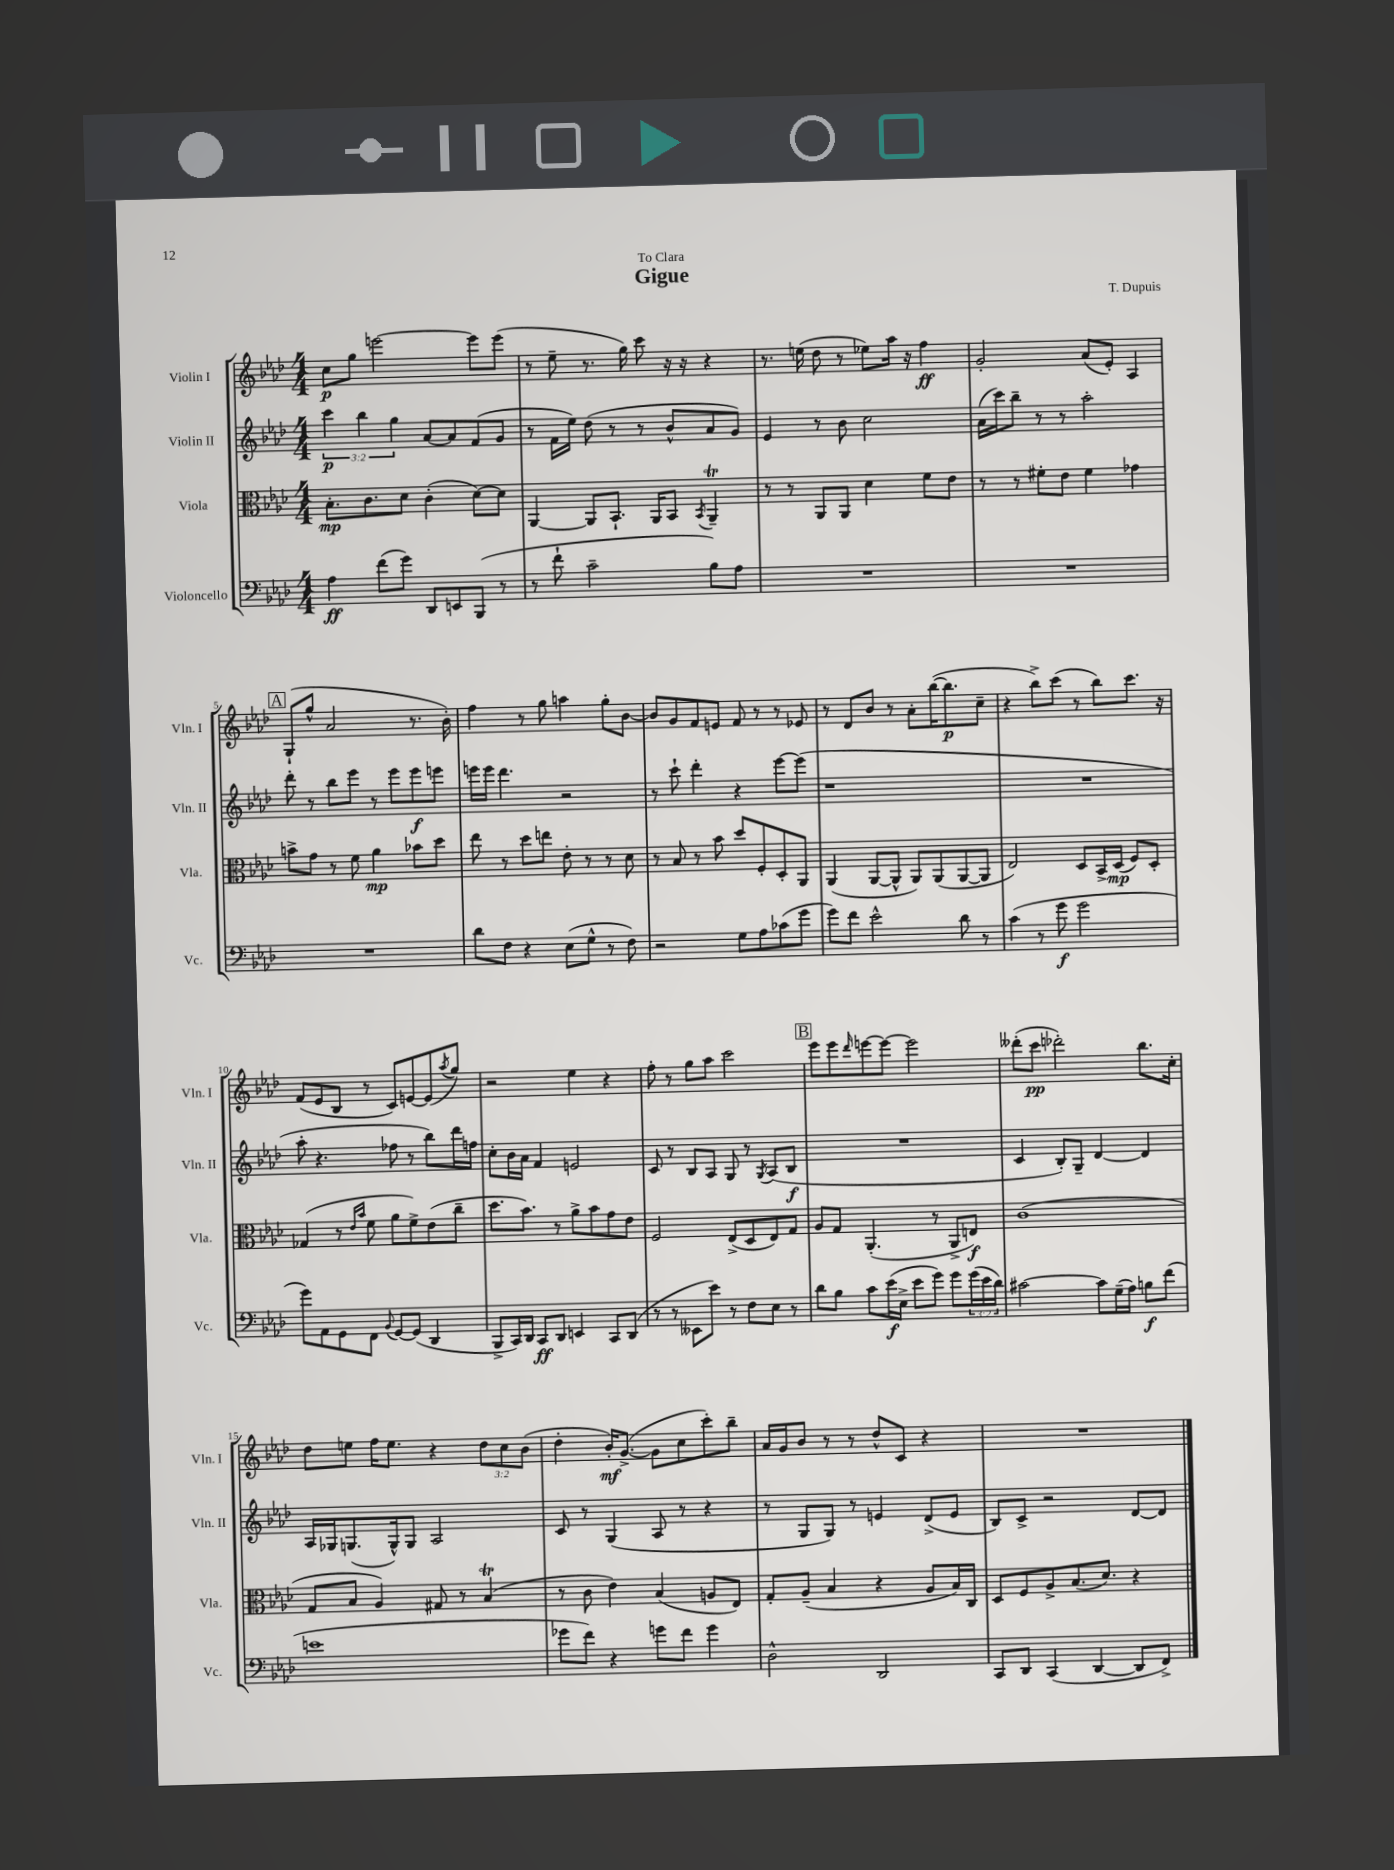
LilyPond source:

\header { title = "Gigue" composer = "T. Dupuis" dedication = "To Clara" }
<<
\new StaffGroup <<
\new Staff = "s0" \with { instrumentName = "Violin I" shortInstrumentName = "Vln. I" } {
    \clef treble \key aes \major \numericTimeSignature \time 4/4 \override Staff.TupletNumber.text = #tuplet-number::calc-fraction-text
    c''8\p g''8 e'''2~ e'''8 e'''8( |
    r8 ees''8-- r8. g''16) c'''8 r16 r16 r4 |
    r8. e''16( des''8 r8 ees''8) aes''16 r16 f''4\ff |
    g'2-. aes'8( ees'8-.) aes4 |
    \mark \markup { \box "A" } g8-!( g''8-^ aes'2 r8. bes'16-.) |
    f''4 r8 g''8 a''4 g''8-. bes'8~ |
    bes'8 g'8 f'8 e'8 f'8 r8 r8 ees'8 |
    r8 des'8 bes'8 r8 aes'8-. bes''16~( bes''8.\p c''8-- |
    r4 bes''8->) c'''8( r8 bes''8) c'''8. r16 |
    f'8( ees'8 bes8 r8 c'8) e'8~ e'8( \acciaccatura { aes''8 } g''8) |
    r2 ees''4 r4 |
    f''8-. r8 g''8 aes''8 c'''2 |
    \mark \markup { \box "B" } ees'''8 ees'''8 \grace { des'''16 } e'''8~ e'''8~ e'''2 |
    deses'''8-.( c'''8\pp des'''2-.) bes''8. c''16-. |
    des''8 e''8 f''16 e''8. r4 \tuplet 3/2 { des''8 c''8 bes'8( } |
    des''4-. bes'16-.\mf) g'8.~->( g'8 c''8 c'''8-.) bes''8-- |
    aes'16 g'16 bes'8 r8 r8 des''8-^ c'8 r4 |
    R1 \bar "|." |
}
\new Staff = "s1" \with { instrumentName = "Violin II" shortInstrumentName = "Vln. II" } {
    \clef treble \key aes \major \numericTimeSignature \time 4/4 \override Staff.TupletNumber.text = #tuplet-number::calc-fraction-text
    \tuplet 3/2 { c'''4\p bes''4 g''4 } aes'8~ aes'8 f'8( g'8 |
    r8 f'16 ees''16) des''8( r8 r8 bes'8-^ aes'8 g'8) |
    ees'4 r8 bes'8 c''2 |
    aes'16( c'''16) bes''8-- r8 r8 aes''2-. |
    \mark \markup { \box "A" } des'''8-. r8 bes''8 ees'''8 r8 ees'''8 ees'''8\f e'''8 |
    e'''16 e'''16 des'''4. r2 |
    r8 c'''8-! des'''4-. r4 ees'''8~ ees'''8( |
    r1 |
    R1 |
    aes''8-. r4. fes''8 r8 bes''8) des'''16 f''16 |
    c''8-. bes'16 aes'16 f'4 e'2 |
    c'8 r8 bes8 aes8 g8 r8 \acciaccatura { g8 } aes8( bes8\f |
    \mark \markup { \box "B" } R1 |
    c'4 bes8-.) g8-- des'4~ des'4 |
    aes16 ges16 g8.( g16-^) g8 aes2 |
    c'8 r8 g4( aes8 r8 r4 |
    r8 g8 g8) r8 e'4 des'8->( e'8 |
    bes8) c'8-> r2 des'8~ des'8 \bar "|." |
}
\new Staff = "s2" \with { instrumentName = "Viola" shortInstrumentName = "Vla." } {
    \clef alto \key aes \major \numericTimeSignature \time 4/4
    bes8.-.\mp c'8. des'8 c'4-.( des'8~) des'8 |
    aes,4~ aes,8 bes,8.-! aes,16 bes,8 \acciaccatura { bes,8 } aes,4--\trill |
    r8 r8 aes,8 aes,8 des'4 f'8 ees'8 |
    r8 r8 fis'8-. ees'8 fis'4 ges'4 |
    \mark \markup { \box "A" } b'8-> g'8 r8 f'8 aes'4\mp bes'8 des''8 |
    ees''8 r8 des''8 e''8 ees'8-. r8 r8 des'8 |
    r8 bes8 r8 bes'8 des''8 f8-. des8-. aes,8 |
    aes,4( aes,8~ aes,8-^ aes,8) aes,8( aes,8~ aes,8 |
    ees2) des8 bes,16-> des16\mp( f8) des8-. |
    ges4( r8 \grace { ees'16 bes'16 } f'8 aes'8 f'8->) ees'8( c''8-- |
    des''8. bes'8.) r8 aes'8-> bes'8 g'8 ees'8 |
    f2 ees8->( des8 ees8) g8 |
    \mark \markup { \box "B" } aes8 g8 aes,4.-.( r8 aes,8-> e8\f) |
    c'1( |
    g8 bes8 aes4) gis8 r8 bes4\trill( |
    r8 c'8 ees'4) bes4( a8 ees8) |
    g8-. aes8--( bes4 r4 aes8 bes16) c16 |
    des8 f8 aes8-> bes8.( des'8.) r4 \bar "|." |
}
\new Staff = "s3" \with { instrumentName = "Violoncello" shortInstrumentName = "Vc." } {
    \clef bass \key aes \major \numericTimeSignature \time 4/4 \override Staff.TupletNumber.text = #tuplet-number::calc-fraction-text
    aes4\ff f'8( g'8) des,8 e,8 bes,,8( r8 |
    r8 f'8-! c'2-- bes8) aes8 |
    R1 |
    R1 |
    \mark \markup { \box "A" } R1 |
    des'8 f8 r4 ees8( g8-^ r8 f8) |
    r2 g8 aes8 ces'8( g'8 |
    g'8) f'8 ees'2-^ des'8 r8 |
    c'4( r8 g'8\f g'2 |
    g'8) aes,8 g,8 f,8 \appoggiatura { bes,8 } g,8~ g,8( des,4 |
    bes,,8-> c,16) des,16 c,8\ff des,8 e,4 c,8 des,8( |
    r8 r8 eeses,8 ees'8) r8 f8 ees8 r8 |
    \mark \markup { \box "B" } des'8 bes8 c'8 ees'16\f( ees16-> ees'8 g'8) g'8 \tuplet 3/2 { g'16( ees'16 des'16) } |
    cis'2~ cis'8 g16--( aes16) b8\f f'8( |
    e'1 |
    ges'8 f'8) r4 g'8 f'8 g'4 |
    des2-^ des,2 |
    c,8 des,8 c,4( des,4~ des,8 f,8->) \bar "|." |
}
>>
>>
